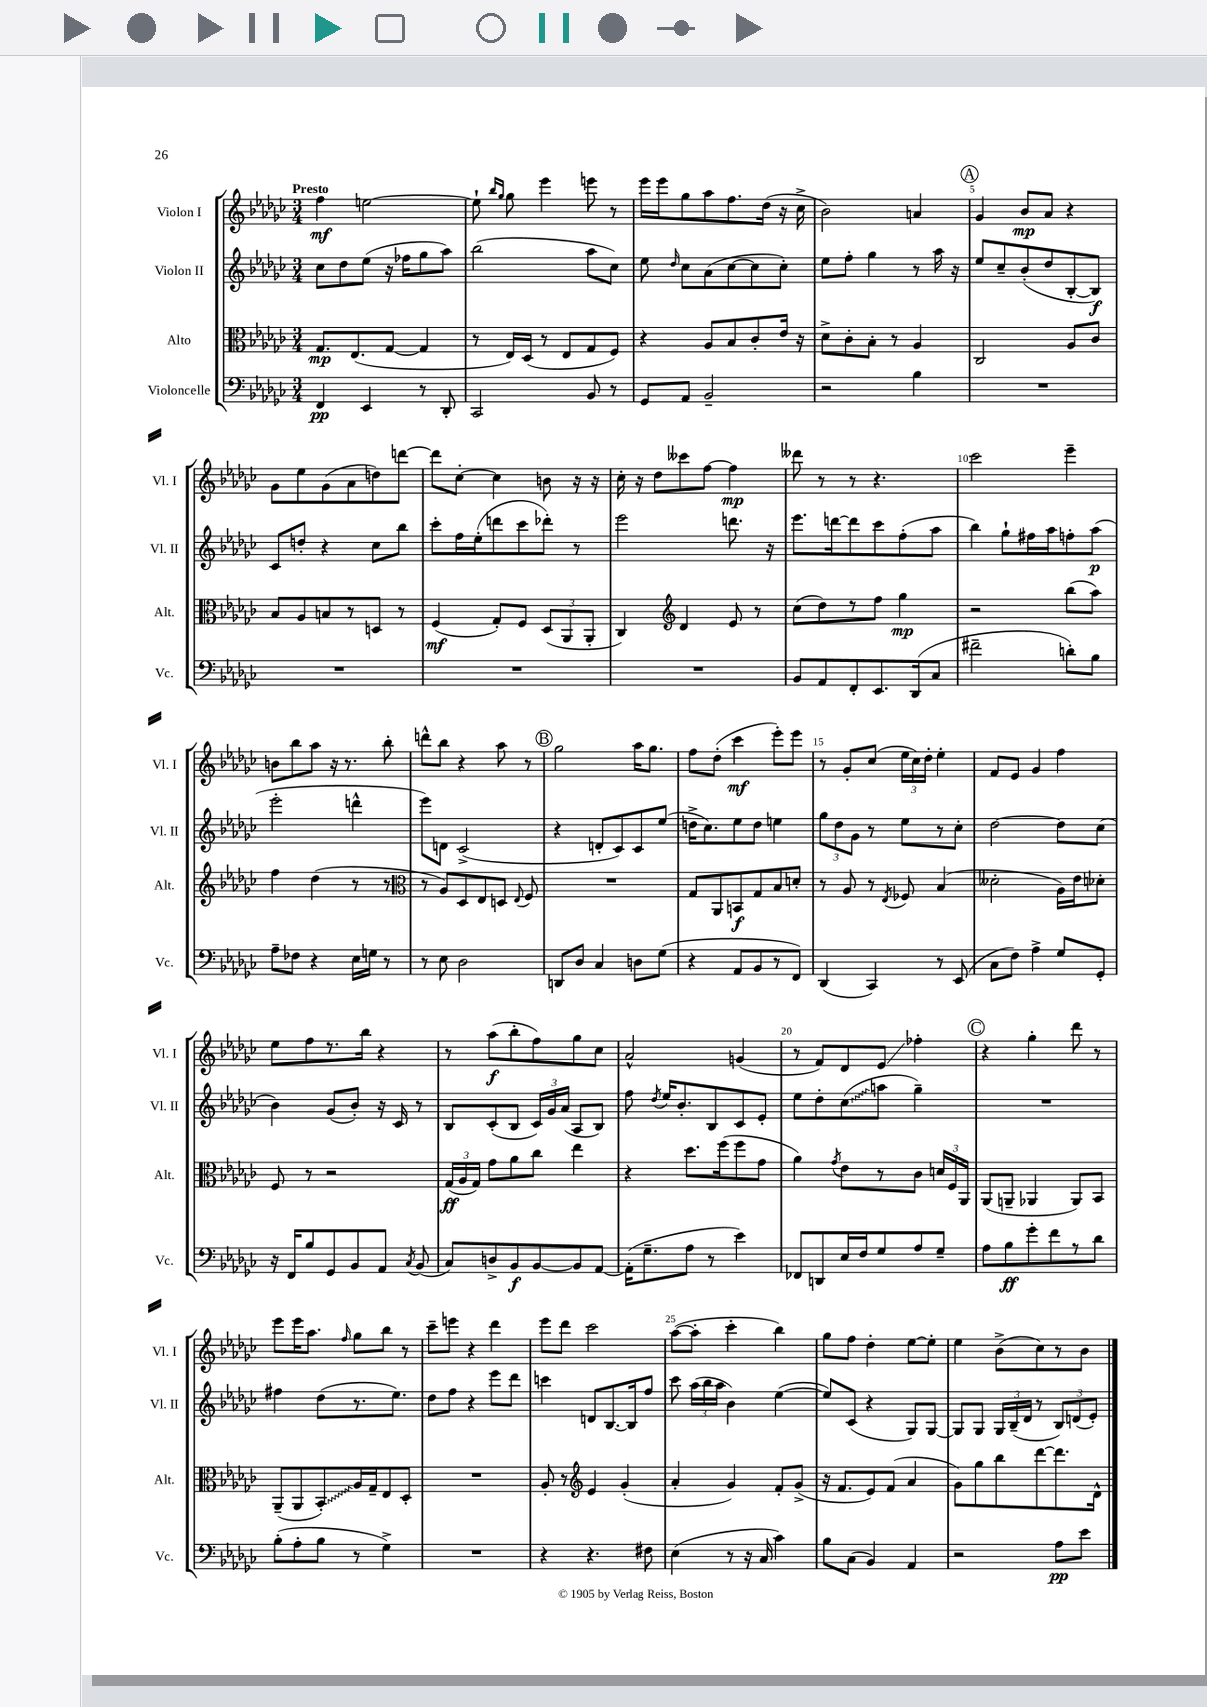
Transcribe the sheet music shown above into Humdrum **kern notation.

**kern	**kern	**kern	**kern
*staff4	*staff3	*staff2	*staff1
*clefF4	*clefC3	*clefG2	*clefG2
*k[b-e-a-d-g-c-]	*k[b-e-a-d-g-c-]	*k[b-e-a-d-g-c-]	*k[b-e-a-d-g-c-]
*M3/4	*M3/4	*M3/4	*M3/4
4FF	8.G-	8cc-	4ff
.	.	8dd-	.
.	(8.E-	.	.
4EE-	.	(8ee-	[2ee
.	[8G-	16r	.
.	.	16ff-	.
8r	4G-]	8gg-	.
8DD-'	.	8aa-)	.
=	=	=	=
2CC-	8r	(2bb-	8ee`]
.	.	.	16qqbb-
.	.	.	16qqgg-
.	16E-)	.	8gg-
.	(16D-	.	.
.	8r	.	4eee-
.	8E-	.	.
8BB-	8G-	8aa-	8eee
8r	8F)	8cc-)	8r
=	=	=	=
8GG-	4r	8ee-	16eee-
.	.	.	16eee-
.	.	16qqdd-	.
8AA-	.	8cc-	8gg-
2BB-~	8A-	(8a-	8aa-
.	8B-	[8cc-	8.ff
.	8c-'	8cc-]	.
.	.	.	(16dd-
.	16e-	8cc-')	16r
.	16r	.	16cc-^
=	=	=	=
2r	8d-^	8ee-	2b-)
.	8c-'	8ff'	.
.	8B-'	4gg-	.
.	8r	.	.
4B-	4A-	8r	4a
.	.	16aa-	.
.	.	16r	.
=	=	=	=
2.r	2C-	8ee-	4g-
.	.	8cc-~	.
.	.	(8b-'	8b-
.	.	8dd-	8a-
.	8A-	[8B-'	4r
.	8c-	8B-])	.
=	=	=	=
2.r	8B-	8c-	8g-
.	8A-	8dd'	8ee-
.	8B	4r	(8g-
.	8r	.	8a-
.	8D	8cc-	8dd)
.	8r	8bb-	[8ddd
=	=	=	=
2.r	(4F	8ccc-'	8ddd]
.	.	16ff	[8cc-'
.	.	(16ee-'	.
.	8G-')	8ddd	4cc-]
.	8F	8ccc-	.
.	(12D-	8ddd-')	8b
.	12AA-	.	.
.	.	8r	16r
.	12AA-'	.	.
.	.	.	16r
=	=	=	=
2.r	4C-)	2eee-	16cc-'
.	.	.	16r
.	.	.	8dd-
*	*clefG2	*	*
.	4d-	.	8ccc--
.	.	.	[8ff
.	8e-	8.ddd	4ff]
.	8r	.	.
.	.	16r	.
=	=	=	=
8BB-	(8cc-	8.eee-	8ddd--
8AA-	8dd-)	.	8r
.	.	[16ddd	.
8FF'	8r	8ddd]	8r
8.EE-	8ff	8ccc-	4.r
.	4gg-	(8ff'	.
(16DD-	.	.	.
8C-	.	8aa-	.
=	=	=	=
2f#~	2r	4bb-)	2ccc-
.	.	8gg-`	.
.	.	16ff#	.
.	.	16aa-	.
8d')	(8bb-	8ff'	4eee-~
8B-	8aa-)	(8aa-	.
=	=	=	=
8A-~	4ff	2eee-'	8b
8F-	.	.	8bb-
4r	(4dd-	.	8aa-
.	.	.	16r
.	.	.	8.r
16E-	8r	4ddd^^	.
16G	.	.	.
8r	8r	.	8bb-'
=	=	=	=
*	*clefC3	*	*
8r	8r	8eee-)	8ddd^^
8E-	8A-)	8d	8bb-
2D-	8D-	(2c-^	4r
.	8E-	.	.
.	8D	.	8aa-
.	8qqE-	.	.
.	8F	.	8r
=	=	=	=
8DD	2.r	4r	2gg-
8D-	.	.	.
4C-	.	8d'	.
.	.	8c-)	.
8D	.	8c-	16aa-
.	.	.	8.gg-
(8G-	.	(8ee-	.
=	=	=	=
4r	8G-	16dd^	8ff
.	.	8.cc-)	.
.	8AA-	.	(8dd-'
8AA-	8BB	8ee-	4ccc-
8BB-	8G-	8dd	.
8r	8B-	4ee	8eee-')
8FF)	8d'	.	8eee-
=	=	=	=
(4DD-	8r	12gg-	8r
.	.	12dd-	.
.	8A-	.	8g-'
.	.	12g-	.
4CC-)	8r	8r	(8cc-
.	8qE-	.	.
.	8F-	8ee-	24ee-
.	.	.	24cc-)
.	.	.	24dd-'
8r	(4B-	8r	4ee-'
(8EE-	.	8cc-'	.
=	=	=	=
8C-	2d--'	[2dd-	8f
8F)	.	.	8e-
4A-^	.	.	4g-
8G-	16A-)	8dd-]	4ff
.	16e-	.	.
8GG-'	8d-'	(8cc-	.
=	=	=	=
16r	8F	4b-)	8ee-
16FF	.	.	.
8B-	8r	.	8ff
8GG-	2r	(8g-	8.r
8BB-	.	8b-')	.
.	.	.	16bb-
8AA-	.	16r	4r
.	.	16c-	.
8qC-	.	.	.
(8BB-	.	8r	.
=	=	=	=
8C-)	(24G-	8B-	8r
.	24A-	.	.
.	24G-)	.	.
8D^	8g-	(8c-'	(8aa-
8BB-	8a-	8B-	8bb-'
[8BB-	8cc-	24c-)	8ff)
.	.	24g-	.
.	.	(24a-	.
8BB-]	4ee-	8A-	8gg-
[8AA-	.	8B-)	8cc-
=	=	=	=
(16AA-']	4r	8ff	2a-^^
8.G-~	.	.	.
.	.	8qdd-	.
.	.	16ee-	.
.	.	8.b-'	.
8A-	8.dd-	.	.
8r	.	8B-	.
.	(16ff	.	.
4e-)	8ff	8c-	(4g
.	8g-	8e-'	.
=	=	=	=
8FF-	4a-)	8ee-	8r
8DD	.	8dd-'	8f)
.	8qg-	.	.
16E-	8e-	(8cc-	8d-
16F	.	.	.
8G-	8r	8aa	8e-
8A-	8c-	4gg-~)	4ff-'
8G-~	24d	.	.
.	24F	.	.
.	24AA-	.	.
=	=	=	=
8A-	(8AA-	2.r	4r
8B-	8AA~	.	.
8g-'	4AA-	.	4gg-'
8f	.	.	.
8r	8AA-)	.	8ddd-
8d-	8BB-	.	8r
=	=	=	=
(8B-'	(8AA-~	4ff#	8eee-
8A-'	8AA-	.	16eee-
.	.	.	8.aa-
8B-	8BB-')	(8dd-	.
.	.	.	16qqff
8r	16A-	8.r	8gg-
.	16G-~	.	.
4G-^)	8E-	.	8bb-
.	.	8.ee-)	.
.	8D-'	.	8r
=	=	=	=
2.r	2.r	8dd-	8ccc-~
.	.	8ff	8eee
.	.	4r	4r
.	.	8eee-	4ddd-
.	.	8ddd-	.
=	=	=	=
4r	8A-'	4ccc	8eee-
.	8r	.	8ddd-
*	*clefG2	*	*
4.r	4e-	8d	2ccc-
.	.	[8.B-	.
.	(4g-'	.	.
.	.	16B-]	.
8F#	.	8ff	.
=	=	=	=
(4E-	4a-'	8ccc-	([8aa-
.	.	(24aa-	8aa-']
.	.	24bb-	.
.	.	24aa-	.
8r	4g-)	4b-)	4ccc-'
16r	.	.	.
16C-	.	.	.
4c-)	8f'	([4ee-	4bb-)
.	(8g-^	.	.
=	=	=	=
8B-	16r	8ee-])	8gg-
.	8.f	.	.
(8C-	.	(8c-	8ff
4BB-)	8e-)	4r	4dd-'
.	(8f	.	.
4AA-	4a-	8G-)	[8ee-
.	.	[8G-	8ee-']
=	=	=	=
2r	8g-)	8G-]	4ee-
.	8gg-	8G-	.
.	8bb-	24G-	(8b-^
.	.	(24B-~	.
.	.	24d-	.
.	[8ddd-	8r	8cc-)
8A-	8.ddd-]	12B-)	8r
.	.	(12d	.
8e-	.	.	8b-
.	.	12e-')	.
.	16d-^^	.	.
==	==	==	==
*-	*-	*-	*-
